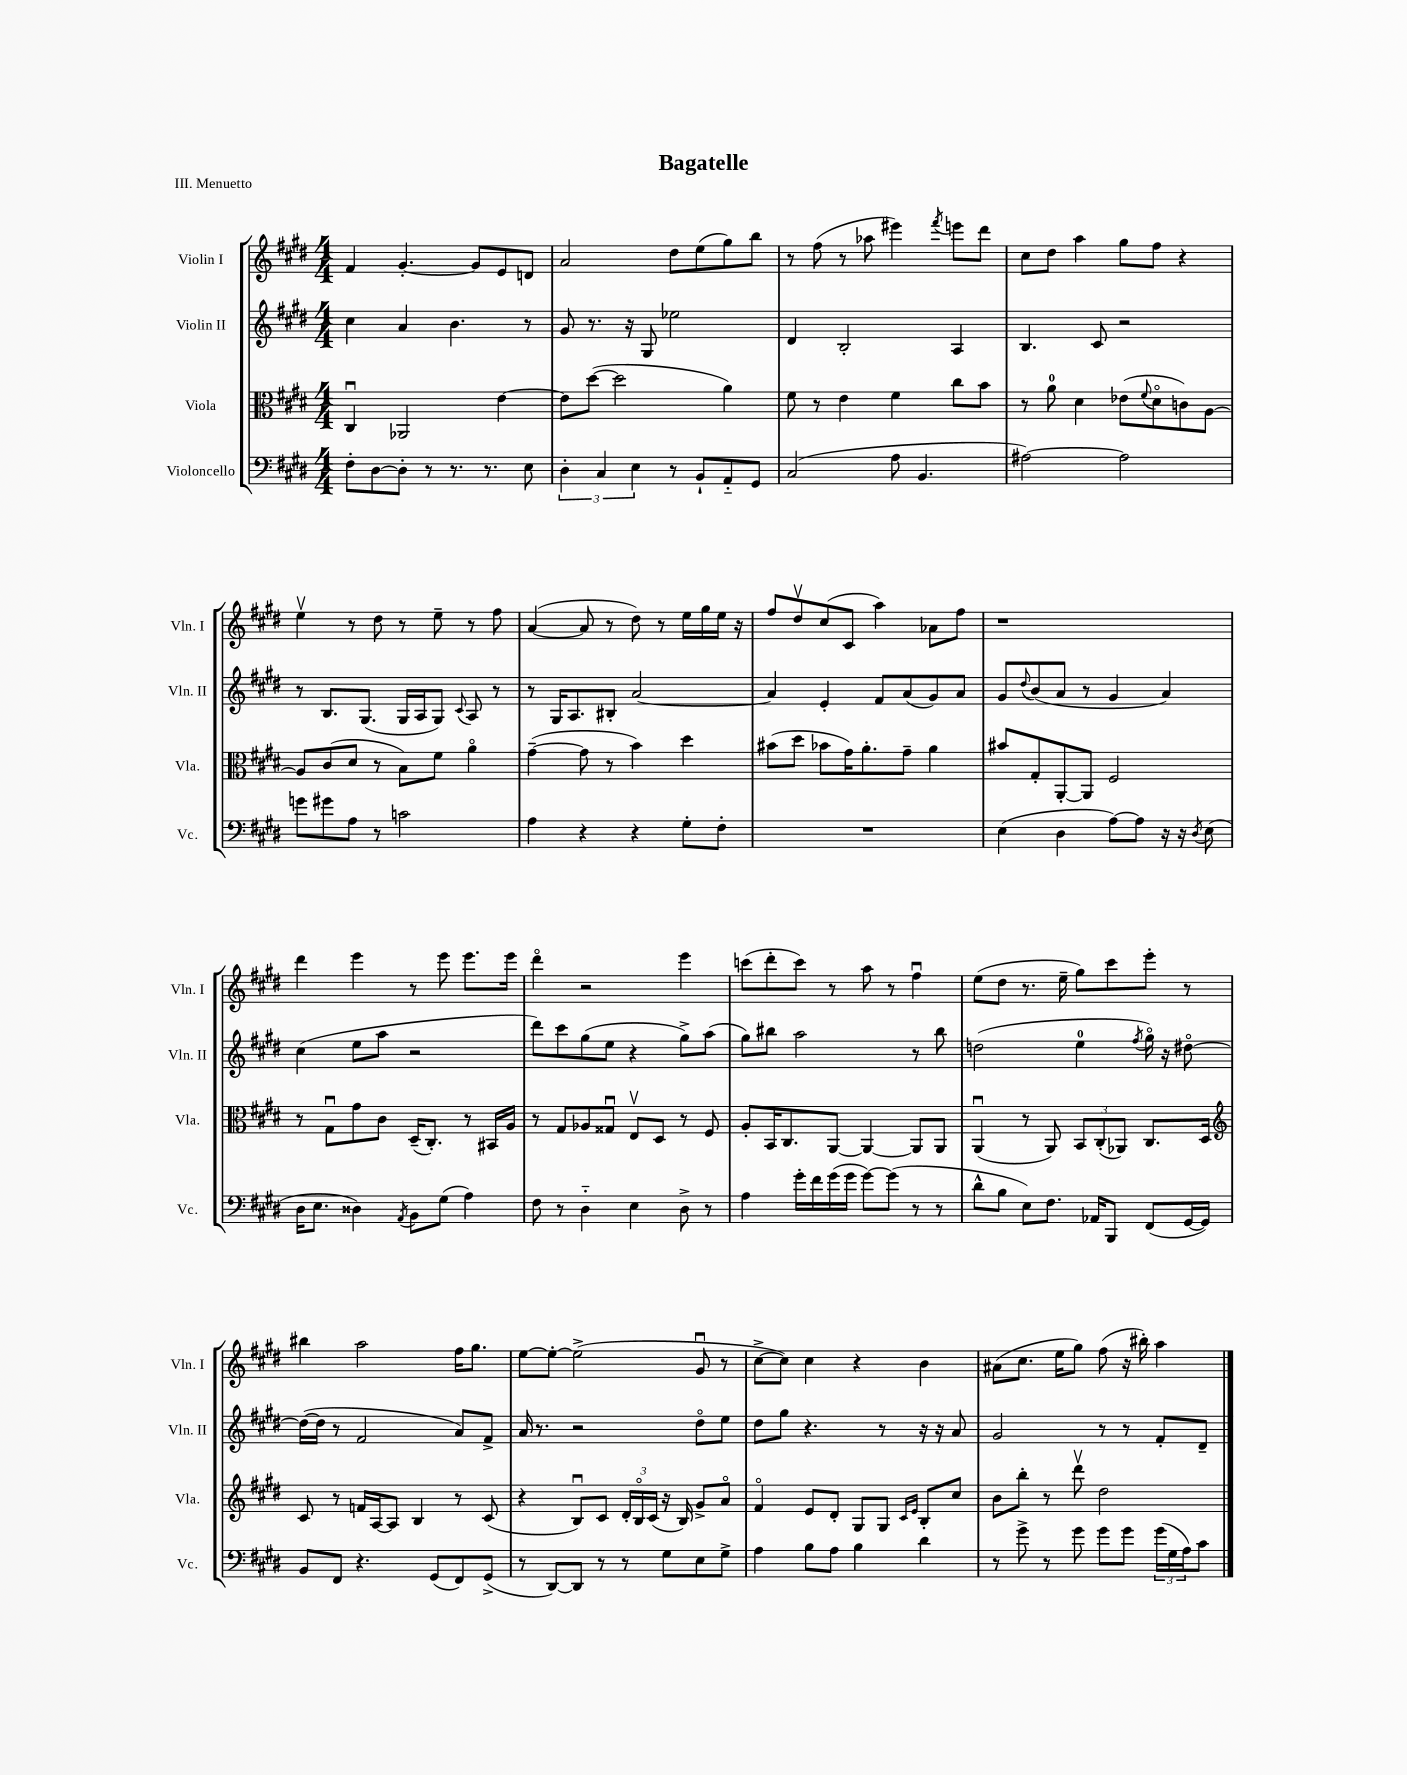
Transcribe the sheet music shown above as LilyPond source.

\header { title = "Bagatelle" piece = "III. Menuetto" }
<<
\new StaffGroup <<
\new Staff = "s0" \with { instrumentName = "Violin I" shortInstrumentName = "Vln. I" } {
    \clef treble \key e \major \numericTimeSignature \time 4/4
    fis'4 gis'4.~-. gis'8 e'8 d'8 |
    a'2 dis''8 e''8( gis''8) b''8 |
    r8 fis''8( r8 aes''8 eis'''4) \acciaccatura { fis'''8 } e'''8 dis'''8 |
    cis''8 dis''8 a''4 gis''8 fis''8 r4 |
    e''4\upbow r8 dis''8 r8 e''8-- r8 fis''8 |
    a'4~( a'8 r8 dis''8) r8 e''16 gis''16 e''16 r16 |
    fis''8 dis''8\upbow cis''8( cis'8 a''4) aes'8 fis''8 |
    r1 |
    dis'''4 e'''4 r8 e'''8 e'''8. e'''16 |
    dis'''4\flageolet r2 e'''4 |
    c'''8( dis'''8-. c'''8) r8 a''8 r8 fis''4\downbow |
    e''8( dis''8 r8. e''16-- gis''8) cis'''8 e'''8-. r8 |
    bis''4 a''2 fis''16 gis''8. |
    e''8~ e''8~-. e''2->( gis'8\downbow r8 |
    cis''8~-> cis''8) cis''4 r4 b'4 |
    ais'8( cis''8. e''16 gis''8) fis''8( r16 bis''16-.) a''4 \bar "|." |
}
\new Staff = "s1" \with { instrumentName = "Violin II" shortInstrumentName = "Vln. II" } {
    \clef treble \key e \major \numericTimeSignature \time 4/4
    cis''4 a'4 b'4. r8 |
    gis'8 r8. r16 gis8 ees''2 |
    dis'4 b2-. a4 |
    b4. cis'8 r2 |
    r8 b8. gis8.( gis16 a16 gis8) \appoggiatura { cis'8 } a8 r8 |
    r8 gis16 a8. bis8-. a'2~ |
    a'4 e'4-. fis'8 a'8( gis'8) a'8 |
    gis'8 \appoggiatura { dis''8 } b'8( a'8 r8 gis'4 a'4) |
    cis''4( e''8 a''8 r2 |
    dis'''8) cis'''8 gis''8( e''8 r4 gis''8->) a''8( |
    gis''8) bis''8 a''2 r8 bis''8 |
    d''2( e''4-0 \acciaccatura { fis''8 } gis''16\flageolet) r16 dis''8~\flageolet |
    dis''16~( dis''16 r8 fis'2 a'8) fis'8-> |
    a'16 r8. r2 dis''8\flageolet e''8 |
    dis''8 gis''8 r4. r8 r16 r16 a'8 |
    gis'2 r8 r8 fis'8-. dis'8-- \bar "|." |
}
\new Staff = "s2" \with { instrumentName = "Viola" shortInstrumentName = "Vla." } {
    \clef alto \key e \major \numericTimeSignature \time 4/4
    cis4\downbow aes,2 e'4~ |
    e'8 dis''8~( dis''2 a'4) |
    fis'8 r8 e'4 fis'4 cis''8 b'8 |
    r8 a'8-0 dis'4 ees'8( \appoggiatura { fis'8 } dis'8\flageolet c'8) a8~ |
    a8 cis'8( dis'8 r8 b8) fis'8 a'4\flageolet |
    gis'4~--( gis'8 r8 b'4) dis''4 |
    bis'8( dis''8 bes'8 gis'16) a'8.-. gis'8-- a'4 |
    bis'8 gis8-. a,8~-. a,8 fis2 |
    r8 gis8\downbow gis'8 cis'8 dis16--( cis8.-.) r8 bis,16 a16 |
    r8 gis8 aes8 gisis8\downbow e8\upbow dis8 r8 fis8 |
    a8-. b,16 cis8. a,8~ a,4~ a,8 a,8 |
    a,4\downbow( r8 a,8) \tuplet 3/2 { b,8 cis8-.( aes,8) } cis8. dis16 |
    \clef treble cis'8 r8 f'16 a16~ a8 b4 r8 cis'8( |
    r4 b8\downbow) cis'8 \tuplet 3/2 { dis'16-. b16\flageolet cis'16( } r16 b16) gis'8-> a'8\flageolet |
    fis'4\flageolet e'8 dis'8-. gis8 gis8 \grace { cis'16 e'16 } b8-. cis''8 |
    b'8 b''8-. r8 dis'''8\upbow dis''2 \bar "|." |
}
\new Staff = "s3" \with { instrumentName = "Violoncello" shortInstrumentName = "Vc." } {
    \clef bass \key e \major \numericTimeSignature \time 4/4
    fis8-. dis8~ dis8-. r8 r8. r8. e8 |
    \tuplet 3/2 { dis4-. cis4 e4 } r8 b,8-! a,8-_ gis,8 |
    cis2( a8 b,4. |
    ais2~) ais2 |
    g'8 gis'8 a8 r8 c'2 |
    a4 r4 r4 gis8-. fis8-. |
    R1 |
    e4( dis4 a8~) a8 r16 r16 \acciaccatura { dis8 } e8( |
    dis16 e8. disis4) \acciaccatura { a,8 } b,8 gis8( a4) |
    fis8 r8 dis4-_ e4 dis8-> r8 |
    a4 gis'16-. fis'16 gis'16( gis'16 gis'8~) gis'8( r8 r8 |
    dis'8-^ b8 e8) fis8. aes,16 b,,8 fis,8( gis,16~ gis,16) |
    b,8 fis,8 r4. gis,8( fis,8) gis,8->( |
    r8 dis,8~) dis,8 r8 r8 gis8 e8 gis8-> |
    a4 b8 a8 b4 dis'4 |
    r8 gis'8-> r8 gis'8 gis'8 gis'8 \tuplet 3/2 { gis'16( gis16 a16) } cis'8 \bar "|." |
}
>>
>>
\layout { \context { \Score \remove "Bar_number_engraver" } }
